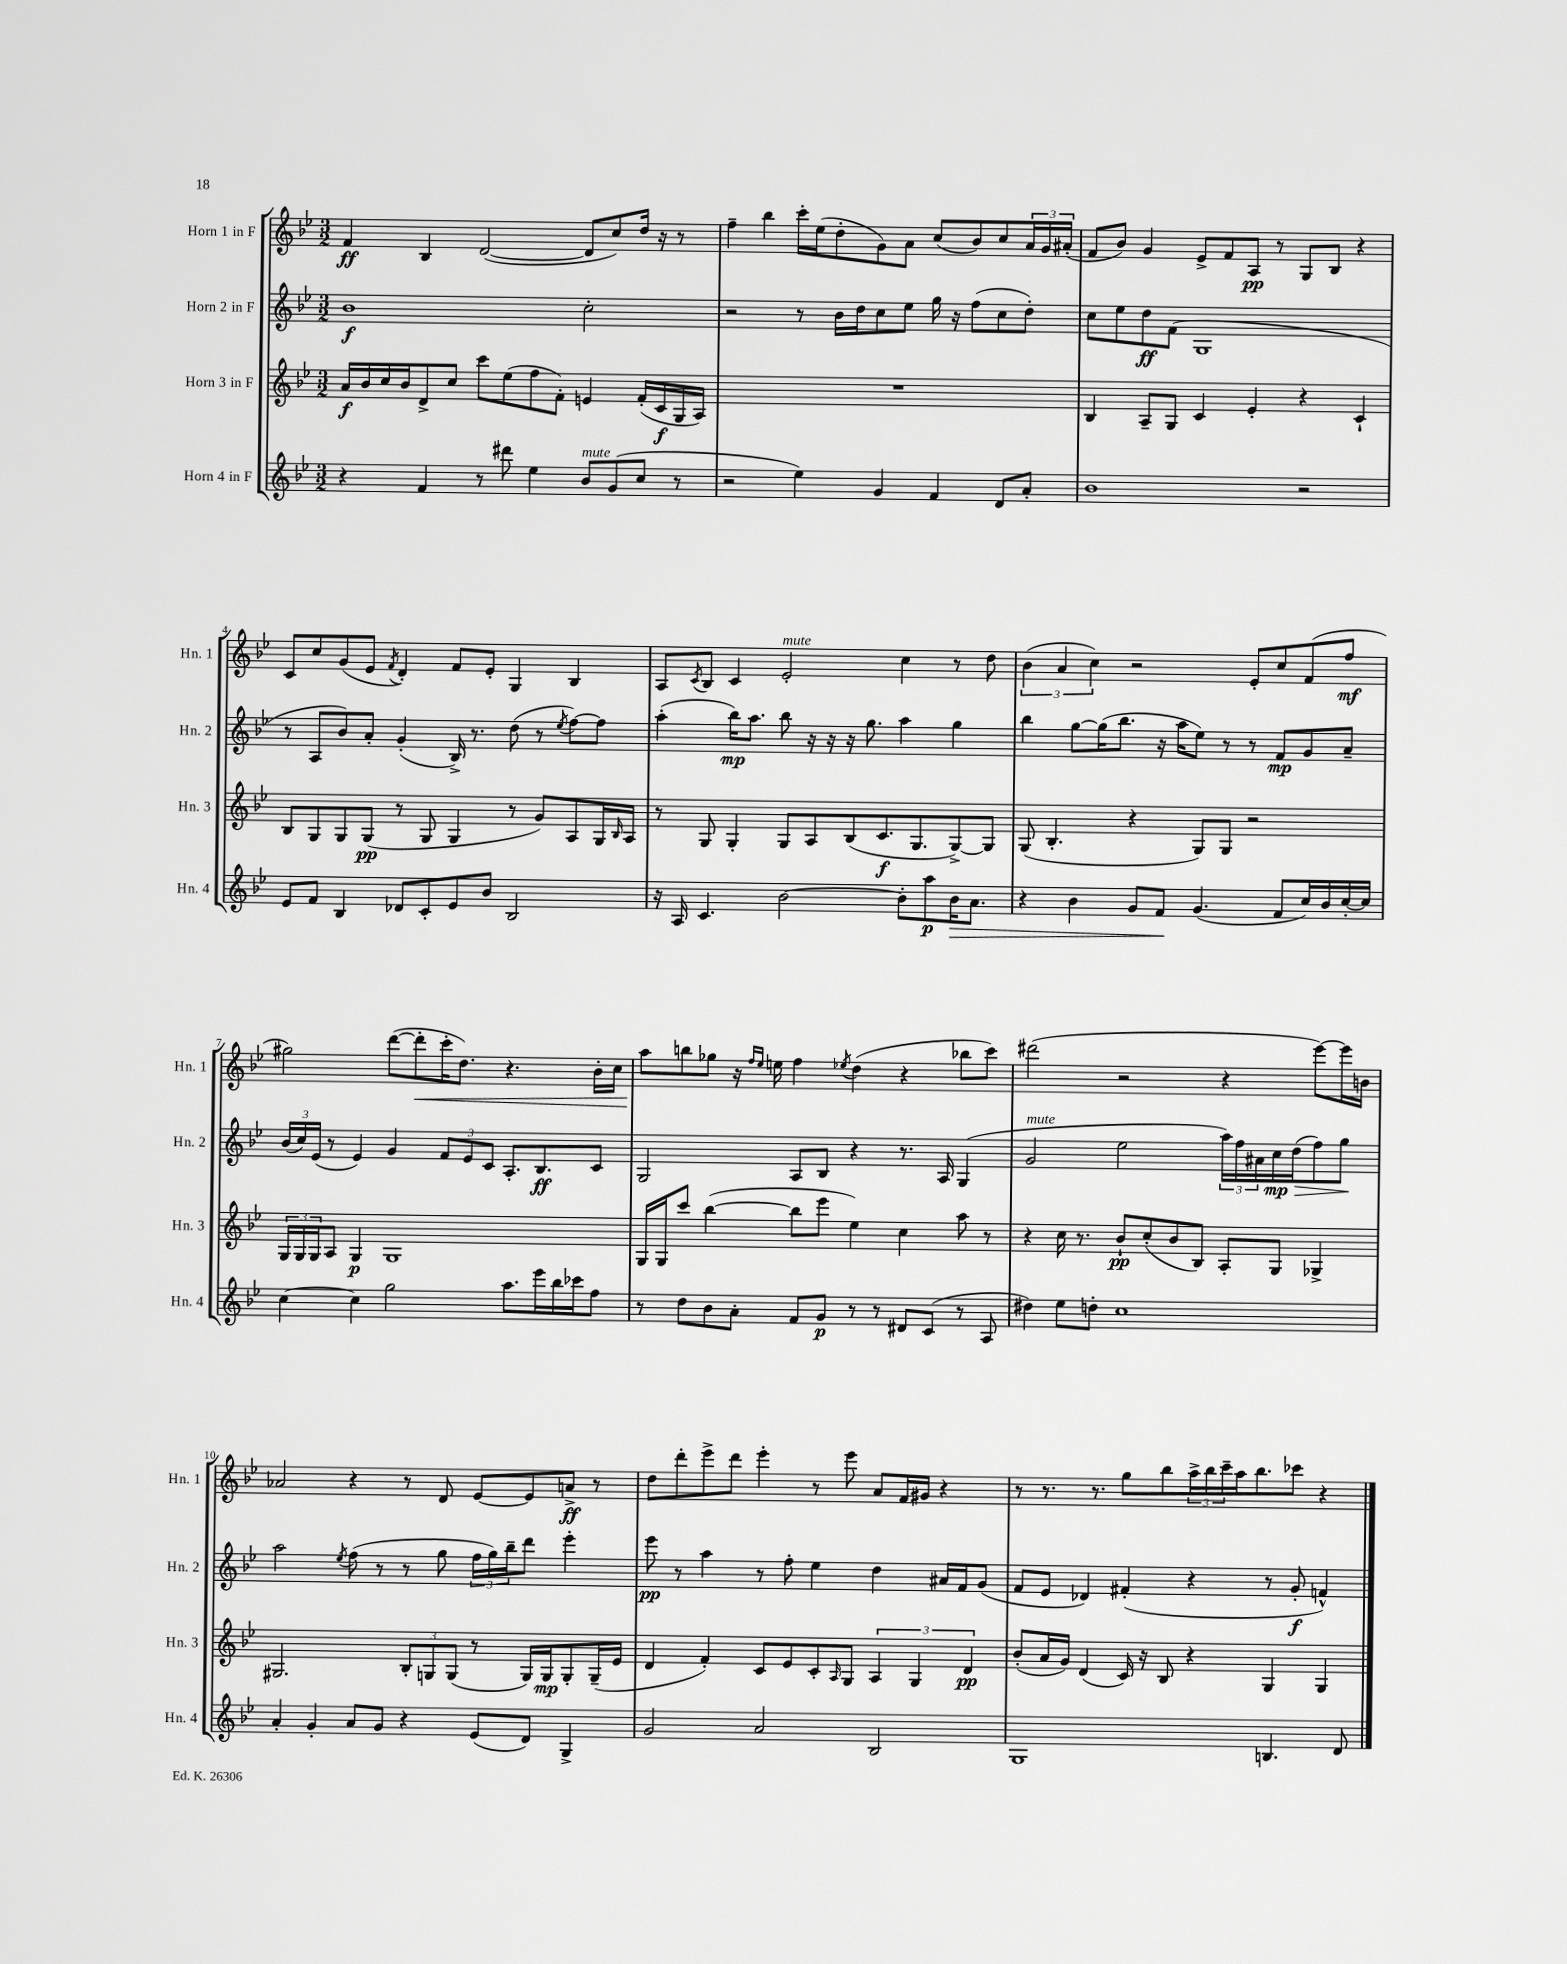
<<
\new StaffGroup <<
\new Staff = "s0" \with { instrumentName = "Horn 1 in F" shortInstrumentName = "Hn. 1" } {
    \clef treble \key bes \major \numericTimeSignature \time 3/2
    f'4\ff bes4 d'2~( d'8 c''8) d''16 r16 r8 |
    f''4-- bes''4 c'''16-. ees''16( d''8-. g'8) a'8 c''8( bes'8) c''8 \tuplet 3/2 { a'16 g'16 ais'16-.( } |
    f'8 bes'8) g'4 ees'8-> f'8 a8\pp r8 g8 bes8 r4 |
    c'8 c''8 g'8( ees'8 \acciaccatura { f'8 } d'4-.) f'8 ees'8-. g4 bes4 |
    a8 \acciaccatura { c'8 } bes8 c'4 ees'2-.^\markup { \italic "mute" } c''4 r8 d''8 |
    \tuplet 3/2 { bes'4( a'4 c''4) } r2 ees'8-. c''8 f'8( f''8\mf |
    gis''2) d'''8~( d'''8-.\< c'''16-. d''8.) r4. bes'16-. c''16 |
    a''8\! b''8 ges''8 r16 \grace { f''16 ees''16 } e''16 f''4 \acciaccatura { ees''8 } d''4( r4 bes''8 c'''8) |
    dis'''2( r2 r4 ees'''8~) ees'''16 b'16 |
    aes'2 r4 r8 d'8 ees'8~ ees'8 a'8->\ff r8 |
    d''8 d'''8-. ees'''8-> d'''8 ees'''4-. r8 ees'''8 a'8 f'16 gis'16 r4 |
    r8 r8. r8. g''8 bes''8 \tuplet 3/2 { a''16-> bes''16 c'''16-- } a''16 bes''8. ces'''8 r4 \bar "|." |
}
\new Staff = "s1" \with { instrumentName = "Horn 2 in F" shortInstrumentName = "Hn. 2" } {
    \clef treble \key bes \major \numericTimeSignature \time 3/2
    bes'1\f c''2-. |
    r2 r8 bes'16 d''16 c''8 ees''8 g''16 r16 f''8( c''8 d''8-.) |
    c''8 ees''8 d''8\ff f'8( g1 |
    r8 a8 bes'8) a'8-. g'4-.( bes16->) r8. d''8( r8 \acciaccatura { ees''8 } f''8~) f''8 |
    a''4-.( bes''16\mp) a''8. bes''8 r16 r16 r16 g''8. a''4 g''4 |
    bes''4 g''8~ g''16( bes''8. r16 a''16 ees''8) r8 r8 f'8\mp g'8 a'8-- |
    \tuplet 3/2 { bes'16( c''16) ees'16( } r8 ees'4) g'4 \tuplet 3/2 { f'8 ees'8 c'8 } a8.-. bes8.\ff c'8 |
    g2 a8 bes8 r4 r8. a16 g4( |
    g'2^\markup { \italic "mute" } ees''2 \tuplet 3/2 { a''16) f''16 ais'16 } c''16\mp\> d''16( f''8) g''8\! |
    a''2 \acciaccatura { ees''8 } f''8( r8 r8 g''8 \tuplet 3/2 { f''16 g''16) bes''16-- } d'''8 ees'''4-. |
    ees'''8\pp r8 a''4 r8 f''8-. ees''4 d''4 ais'16 f'16 g'8( |
    f'8 ees'8 des'4) fis'4-.( r4 r8 g'8-.\f f'4-^) \bar "|." |
}
\new Staff = "s2" \with { instrumentName = "Horn 3 in F" shortInstrumentName = "Hn. 3" } {
    \clef treble \key bes \major \numericTimeSignature \time 3/2
    a'16\f bes'16 c''16 bes'16 d'8-> c''8 c'''8 ees''8( f''8 f'8-.) e'4 f'16-.( c'16\f g16 a16) |
    R1. |
    bes4 a8-- g8 c'4 ees'4-. r4 c'4-! |
    bes8 g8 g8 g8\pp( r8 g8 g4 r8 g'8) a8 g16 \grace { bes16 } a16 |
    r8 g8 g4-. g8 a8 bes8( c'8.\f g8. g8~->) g8 |
    g8( bes4.-. r4 g8) g8 r2 |
    \tuplet 3/2 { g16 g16 g16 } a8 g4\p g1 |
    g16 g16 c'''8 bes''4~( bes''8 ees'''8 ees''4) c''4 a''8 r8 |
    r4 c''16 r8. bes'8-!\pp c''8-.( bes'8 bes8) a8-. g8 ges4-> |
    gis2. \tuplet 3/2 { bes8-. g8 g8( } r8 g16) g16\mp g8-. g16--( ees'16 |
    d'4 f'4-.) c'8 ees'8 c'8-. \grace { a16 } g8 \tuplet 3/2 { a4 g4 d'4\pp } |
    bes'8-.( a'16 g'16) d'4( c'16) r16 bes8 r4 g4 g4 \bar "|." |
}
\new Staff = "s3" \with { instrumentName = "Horn 4 in F" shortInstrumentName = "Hn. 4" } {
    \clef treble \key bes \major \numericTimeSignature \time 3/2
    r4 f'4 r8 dis'''8 ees''4 bes'8^\markup { \italic "mute" } g'8( c''8 r8 |
    r2 ees''4) g'4 f'4 d'8 a'8-. |
    bes'1 r2 |
    ees'8 f'8 bes4 des'8 c'8-. ees'8 bes'8 bes2 |
    r16 a16 c'4. bes'2~ bes'8-. a''8\p bes'16\> a'8. |
    r4 bes'4 g'8 f'8\! g'4.( f'8 c''16) bes'16 c''16~-. c''16 |
    c''4~ c''4 g''2 a''8. ees'''16 bes''16 ces'''16 f''8 |
    r8 d''8 bes'8 a'8-. f'8 g'8\p r8 r8 dis'8 c'8( r8 a8 |
    dis''4) ees''8 d''8-. c''1 |
    a'4-. g'4-. a'8 g'8 r4 ees'8( d'8) g4-> |
    g'2 a'2 bes2 |
    g1 b4. d'8 \bar "|." |
}
>>
>>
